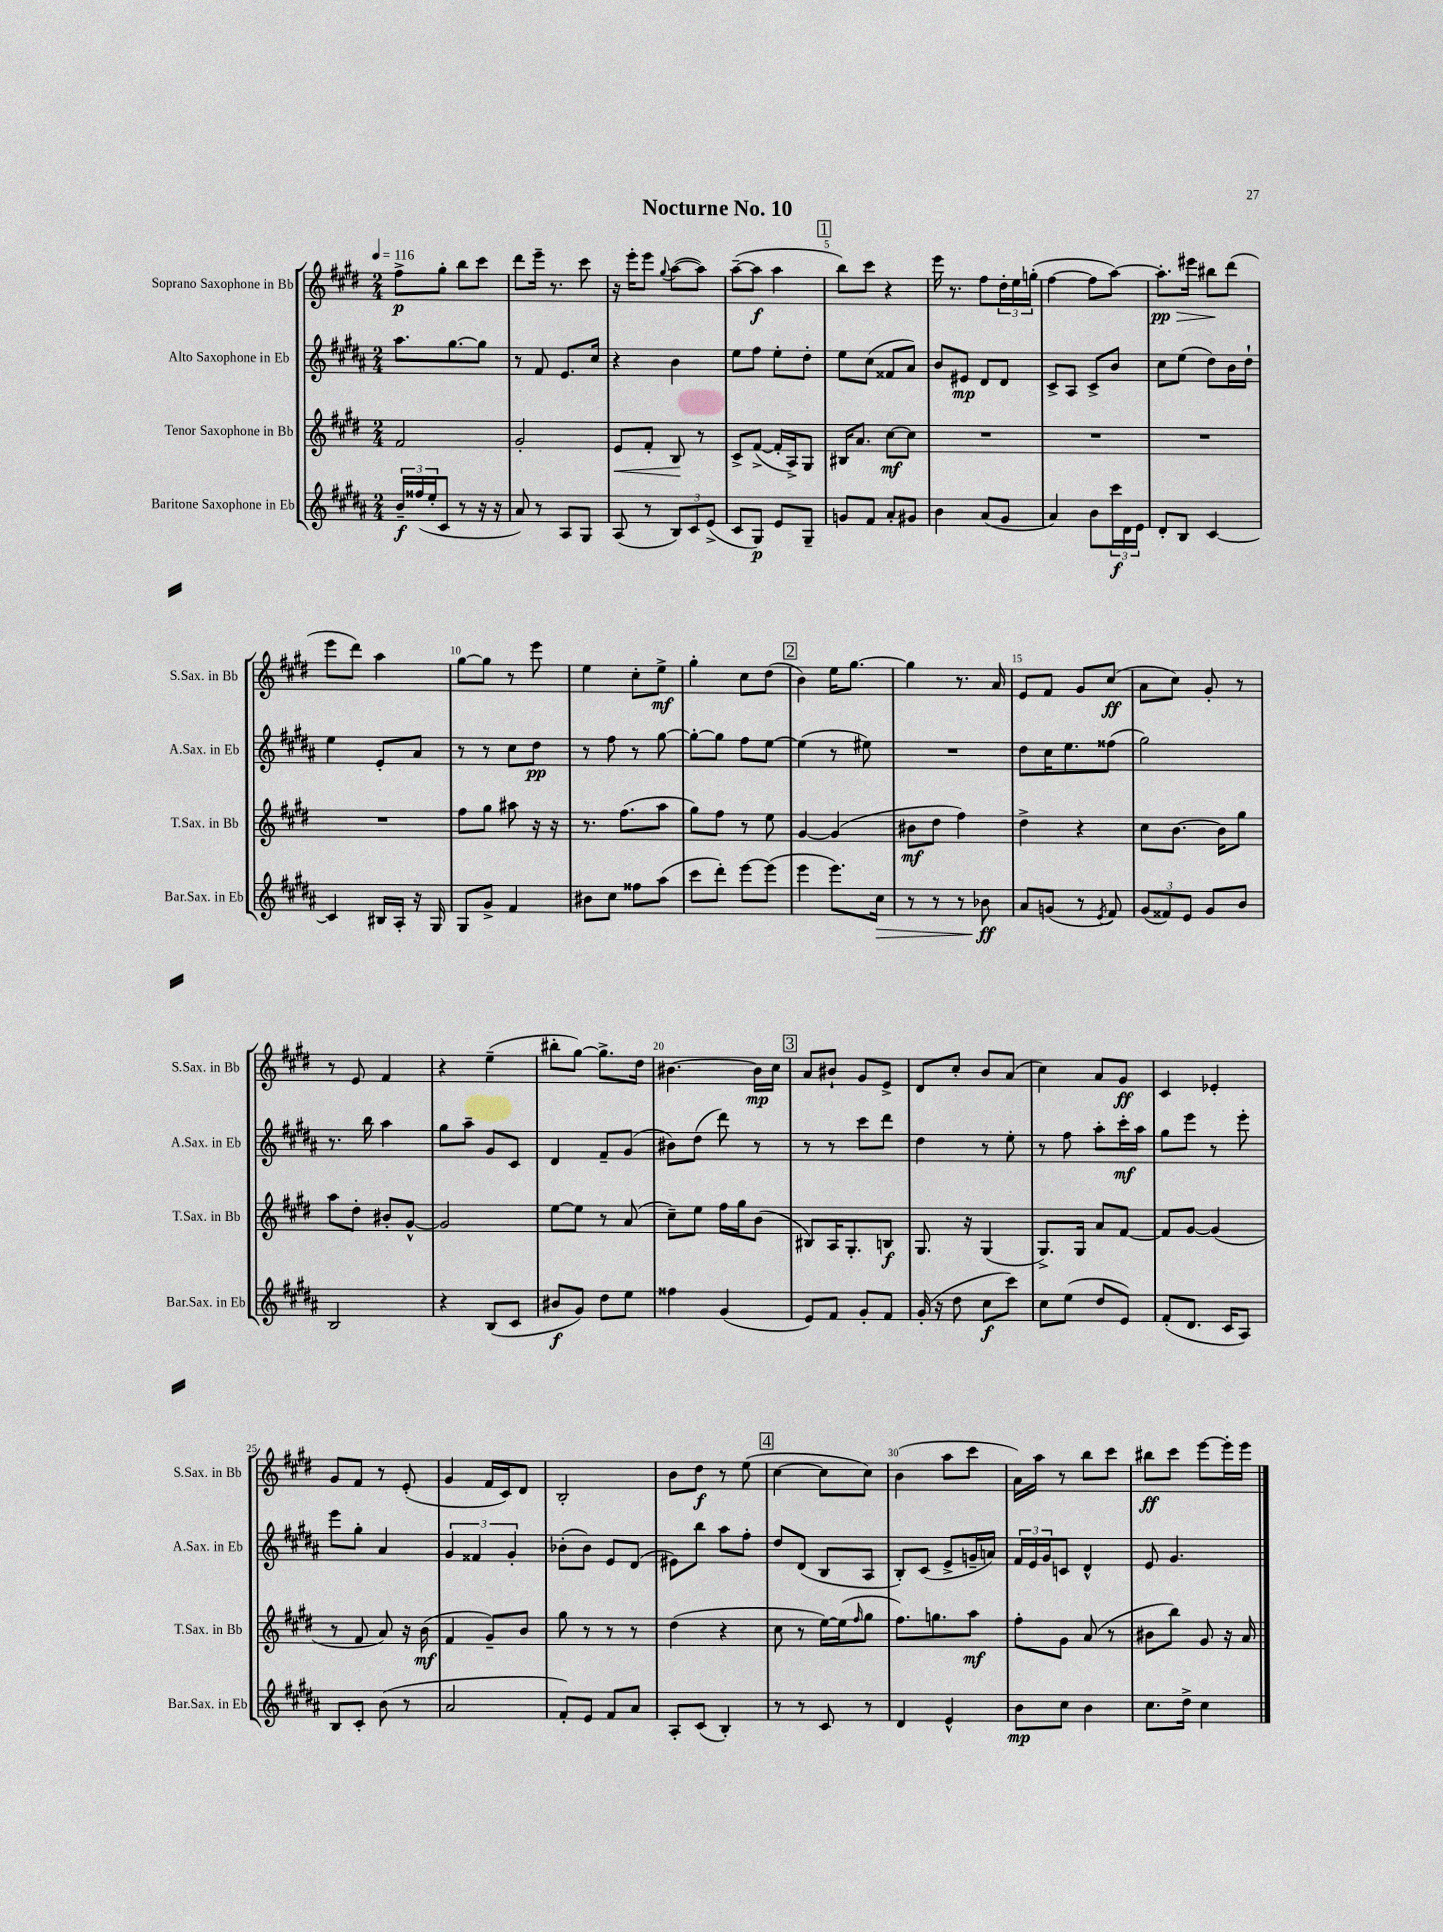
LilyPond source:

\header { title = "Nocturne No. 10" }
<<
\new StaffGroup <<
\new Staff = "s0" \with { instrumentName = "Soprano Saxophone in Bb" shortInstrumentName = "S.Sax. in Bb" } {
    \clef treble \key e \major \numericTimeSignature \time 2/4 \tempo 4 = 116
    fis''8->\p gis''8-. b''8 cis'''8 |
    dis'''8 e'''16-- r8. cis'''8 |
    r16 e'''16-. e'''8 \appoggiatura { gis''8 } a''8~( a''8) |
    a''8~--( a''8\f a''4 |
    \mark \markup { \box "1" } b''8) cis'''8 r4 |
    e'''16 r8. fis''8 \tuplet 3/2 { dis''16-. e''16 g''16-.( } |
    fis''4~ fis''8 a''8~) |
    a''8.-.\pp\> eis'''16 bis''8\! dis'''8( |
    e'''8 dis'''8) a''4 |
    gis''8~ gis''8 r8 e'''8 |
    e''4 cis''8-. e''8->\mf |
    gis''4-. cis''8 dis''8( |
    \mark \markup { \box "2" } b'4) e''16 gis''8.~ |
    gis''4 r8. a'16 |
    e'8 fis'8 gis'8 cis''8\ff( |
    a'8 cis''8) gis'8-. r8 |
    r8 e'8 fis'4 |
    r4 e''4--( |
    bis''8-. gis''8~) gis''8.-> dis''16 |
    bis'4.~ bis'16\mp cis''16 |
    \mark \markup { \box "3" } a'8 bis'8-! gis'8 e'8-> |
    dis'8 cis''8-. b'8 a'8( |
    cis''4) a'8 gis'8\ff |
    cis'4 ees'4-. |
    gis'8 fis'8 r8 e'8-.( |
    gis'4 fis'16 cis'16) dis'8 |
    b2-. |
    b'8 dis''8\f r8 e''8( |
    \mark \markup { \box "4" } cis''4~ cis''8 cis''8) |
    b'4( a''8 cis'''8 |
    a'16) a''16 r8 b''8 cis'''8 |
    bis''8\ff cis'''8 e'''8~ e'''16-. e'''16 \bar "|." |
}
\new Staff = "s1" \with { instrumentName = "Alto Saxophone in Eb" shortInstrumentName = "A.Sax. in Eb" } {
    \clef treble \key b \major \numericTimeSignature \time 2/4
    ais''8. gis''8.~ gis''8 |
    r8 fis'8 e'8. cis''16 |
    r4 b'4 |
    e''8 fis''8 e''8-. dis''8-. |
    \mark \markup { \box "1" } e''8 cis''8( fisis'8 ais'8) |
    b'8 eis'8\mp dis'8 dis'8 |
    cis'8-> ais8 cis'8-> b'8 |
    cis''8 e''8( dis''8) b'16 dis''16-! |
    e''4 e'8-. ais'8 |
    r8 r8 cis''8 dis''8\pp |
    r8 fis''8 r8 gis''8~ |
    gis''8~-. gis''8 fis''8 e''8~ |
    \mark \markup { \box "2" } e''4( r8 eis''8) |
    R2 |
    dis''8 cis''16 e''8. fisis''8( |
    gis''2) |
    r8. b''16 ais''4 |
    gis''8 ais''8-- gis'8 cis'8 |
    dis'4 fis'8-- gis'8( |
    bis'8) dis''8( dis'''8) r8 |
    \mark \markup { \box "3" } r8 r8 cis'''8 dis'''8 |
    dis''4 r8 e''8-. |
    r8 fis''8 ais''8-. cis'''16-.\mf ais''16 |
    gis''8 e'''8 r8 e'''8-. |
    e'''8 gis''8-. ais'4 |
    \tuplet 3/2 { gis'4 fisis'4 gis'4-. } |
    bes'8-.( bes'8) e'8 dis'8( |
    eis'8) b''8 ais''8 fis''8-. |
    \mark \markup { \box "4" } dis''8 dis'8( b8 ais8 |
    b8-.) cis'8( e'8-> g'16-- a'16) |
    \tuplet 3/2 { fis'16 e'16 gis'16 } c'8 dis'4-^ |
    e'8 gis'4. \bar "|." |
}
\new Staff = "s2" \with { instrumentName = "Tenor Saxophone in Bb" shortInstrumentName = "T.Sax. in Bb" } {
    \clef treble \key e \major \numericTimeSignature \time 2/4
    fis'2 |
    gis'2-. |
    e'8\< fis'8-. b8\! r8 |
    cis'8-> fis'8~->( fis'16-. a16->) gis8 |
    \mark \markup { \box "1" } bis16 a'8. cis''8~\mf cis''8 |
    R2 |
    R2 |
    R2 |
    R2 |
    fis''8 gis''8 ais''8 r16 r16 |
    r8. fis''8.( a''8 |
    gis''8) fis''8 r8 e''8 |
    \mark \markup { \box "2" } gis'4~ gis'4( |
    bis'8\mf dis''8 fis''4) |
    dis''4-> r4 |
    cis''8 b'8.~ b'16 gis''8 |
    a''8 dis''8-. bis'8-. gis'8~-^ |
    gis'2 |
    e''8~ e''8 r8 a'8( |
    cis''8--) e''8 fis''16 gis''16 b'8( |
    \mark \markup { \box "3" } bis8) a16 gis8.-. b8\f |
    gis8. r16 gis4( |
    gis8.->) gis16 a'8 fis'8~ |
    fis'8 gis'8~ gis'4( |
    r8 fis'8 a'8) r16 b'16\mf( |
    fis'4 gis'8--) b'8 |
    gis''8 r8 r8 r8 |
    dis''4( r4 |
    \mark \markup { \box "4" } cis''8 r8 e''16~) e''16( \grace { fis''16 } gis''8 |
    fis''8.) g''8. a''8\mf |
    fis''8-. gis'8 a'8( r8 |
    bis'8 b''8) gis'8 r16 a'16 \bar "|." |
}
\new Staff = "s3" \with { instrumentName = "Baritone Saxophone in Eb" shortInstrumentName = "Bar.Sax. in Eb" } {
    \clef treble \key b \major \numericTimeSignature \time 2/4
    \tuplet 3/2 { b'16--\f fisis''16( e''16-. } cis'8 r8 r16 r16 |
    ais'8) r8 ais8 gis8 |
    ais8( r8 \tuplet 3/2 { b8) cis'8 e'8->( } |
    cis'8 gis8\p) e'8 gis8-- |
    \mark \markup { \box "1" } g'8 fis'8 ais'8-. gis'8 |
    b'4 ais'8( gis'8 |
    ais'4) b'8 \tuplet 3/2 { cis'''16\f dis'16 e'16 } |
    dis'8-. b8 cis'4~ |
    cis'4 bis16 ais16-. r16 gis16 |
    gis8 gis'8-> fis'4 |
    bis'8 cis''8 fisis''8 ais''8( |
    cis'''8 dis'''8-.) e'''8~ e'''8( |
    \mark \markup { \box "2" } e'''4 e'''8.) cis''16\> |
    r8 r8 r8 bes'8\ff\! |
    ais'8 g'8( r8 \acciaccatura { e'8 } fis'8) |
    \tuplet 3/2 { gis'8( fisis'8) e'8 } gis'8 b'8 |
    b2 |
    r4 b8( cis'8 |
    bis'8\f gis'8) dis''8 e''8 |
    fisis''4 gis'4( |
    \mark \markup { \box "3" } e'8) fis'8 gis'8-. fis'8 |
    gis'16-.( r16 dis''8 cis''8\f cis'''8) |
    cis''8 e''8( dis''8 e'8) |
    fis'8-.( dis'8. cis'16 ais8) |
    b8 cis'8-. b'8( r8 |
    ais'2 |
    fis'8-.) e'8 fis'8 ais'8 |
    ais8-. cis'8( b4-.) |
    \mark \markup { \box "4" } r8 r8 cis'8 r8 |
    dis'4 e'4-^ |
    b'8\mp cis''8 b'4 |
    cis''8. dis''16-> cis''4 \bar "|." |
}
>>
>>
\layout { \context { \Score \override BarNumber.break-visibility = ##(#f #t #t) barNumberVisibility = #(every-nth-bar-number-visible 5) } }
